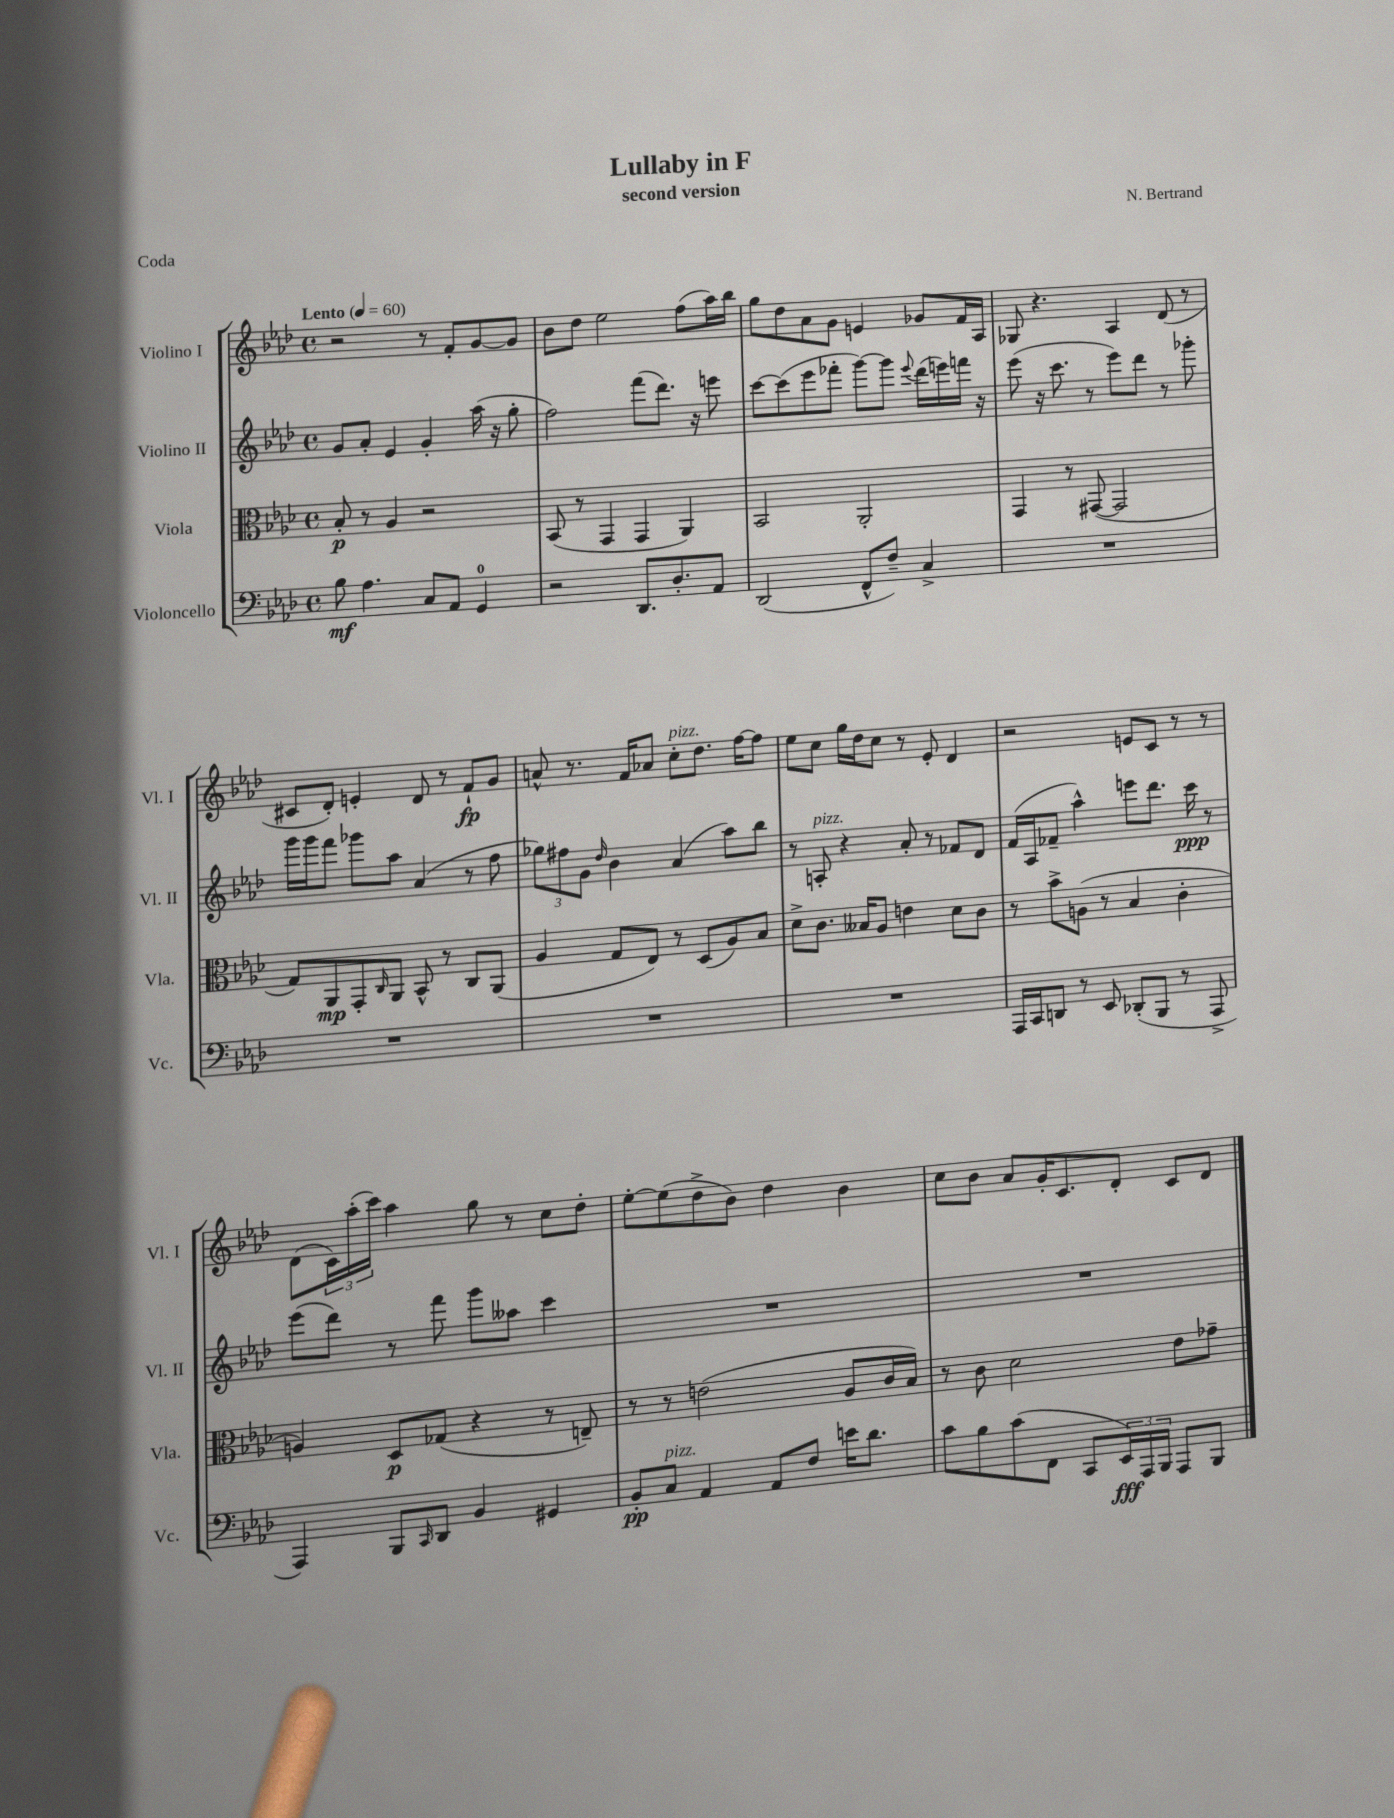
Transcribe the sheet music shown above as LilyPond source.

\header { title = "Lullaby in F" composer = "N. Bertrand" subtitle = "second version" piece = "Coda" }
<<
\new StaffGroup <<
\new Staff = "s0" \with { instrumentName = "Violino I" shortInstrumentName = "Vl. I" } {
    \clef treble \key aes \major \defaultTimeSignature \time 4/4 \tempo "Lento" 4 = 60
    r2 r8 f'8-. g'8~ g'8 |
    bes'8 des''8 ees''2 f''8( aes''16) bes''16 |
    g''8 des''8 aes'8 g'8 e'4 ges'8 f'16 aes16 |
    ges8 r4. aes4 des'8( r8 |
    cis'8 des'8-.) e'4-. des'8 r8 f'8-!\fp g'8 |
    a'8-^ r8. f'16 aes'8 c''8-.^\markup { \italic "pizz." } des''8. f''16~ f''8 |
    ees''8 c''8 g''16 des''16 c''8 r8 ees'8-. des'4 |
    r2 e'8 c'8 r8 r8 |
    des'8( \tuplet 3/2 { c'16) aes''16-.( c'''16) } aes''4 g''8 r8 c''8 des''8-. |
    ees''8~-. ees''8( des''8-> bes'8) des''4 bes'4 |
    c''8 bes'8 aes'8 g'16-. c'8. des'8-. c'8 des'8 \bar "|." |
}
\new Staff = "s1" \with { instrumentName = "Violino II" shortInstrumentName = "Vl. II" } {
    \clef treble \key aes \major \defaultTimeSignature \time 4/4
    g'8 aes'8-. ees'4 g'4-. aes''16( r16 g''8-. |
    f''2) f'''8( des'''8.) r16 e'''8 |
    c'''8~ c'''8( ees'''8 fes'''8-. g'''8~) g'''8 \appoggiatura { ees'''8 } des'''16( e'''16) f'''16 r16 |
    ees'''8( r16 c'''8. r8 ees'''8) des'''8 r8 ges'''8-. |
    g'''16 g'''16 f'''8 ges'''8 aes''8 aes'4( r8 f''8 |
    \tuplet 3/2 { ges''8) fis''8 g'8 } \grace { des''16 } bes'4 aes'4( aes''8) bes''8 |
    r8 a8-.^\markup { \italic "pizz." } r4 aes'8-. r8 fes'8 des'8 |
    f'16( aes16 fes'8-- aes''4-^) e'''8 des'''8. c'''16\ppp r8 |
    ees'''8( des'''8) r8 f'''8 g'''8 aeses''8 c'''4 |
    R1 |
    R1 \bar "|." |
}
\new Staff = "s2" \with { instrumentName = "Viola" shortInstrumentName = "Vla." } {
    \clef alto \key aes \major \defaultTimeSignature \time 4/4
    bes8-.\p r8 aes4 r2 |
    bes,8( r8 g,4 g,4 aes,4) |
    bes,2 aes,2-. |
    g,4 r8 gis,8~( gis,2 |
    g8) aes,8\mp g,8-. \grace { c16 } aes,8 bes,8-^ r8 c8 aes,8( |
    aes4 g8 ees8) r8 des8( aes8) bes8 |
    des'8-> c'8. beses16 aes8 e'4 des'8 c'8 |
    r8 bes'8-> a8( r8 bes4 c'4-. |
    a4) des8\p ges8( r4 r8 e8--) |
    r8 r8 e'2( aes8 c'16 bes16) |
    r8 c'8 des'2 ees'8 ges'8-- \bar "|." |
}
\new Staff = "s3" \with { instrumentName = "Violoncello" shortInstrumentName = "Vc." } {
    \clef bass \key aes \major \defaultTimeSignature \time 4/4
    bes8\mf aes4. c8 aes,8 g,4-0 |
    r2 des,8. des8.-. aes,8 |
    des,2( f,8-^ f8--) c4-> |
    R1 |
    R1 |
    R1 |
    R1 |
    aes,,16 c,16 d,8 r8 ees,8 des,8-.( bes,,8 r8 aes,,8-> |
    aes,,4) bes,,8 \grace { c,16 } des,8 bes,4 gis,4 |
    bes,8-.\pp c8^\markup { \italic "pizz." } aes,4 aes,8 f8 e'16 des'8. |
    c'8 bes8 c'8( f,8 c,8 \tuplet 3/2 { ees,16\fff) aes,,16 bes,,16 } aes,,8 bes,,8 \bar "|." |
}
>>
>>
\layout { \context { \Score \remove "Bar_number_engraver" } }
